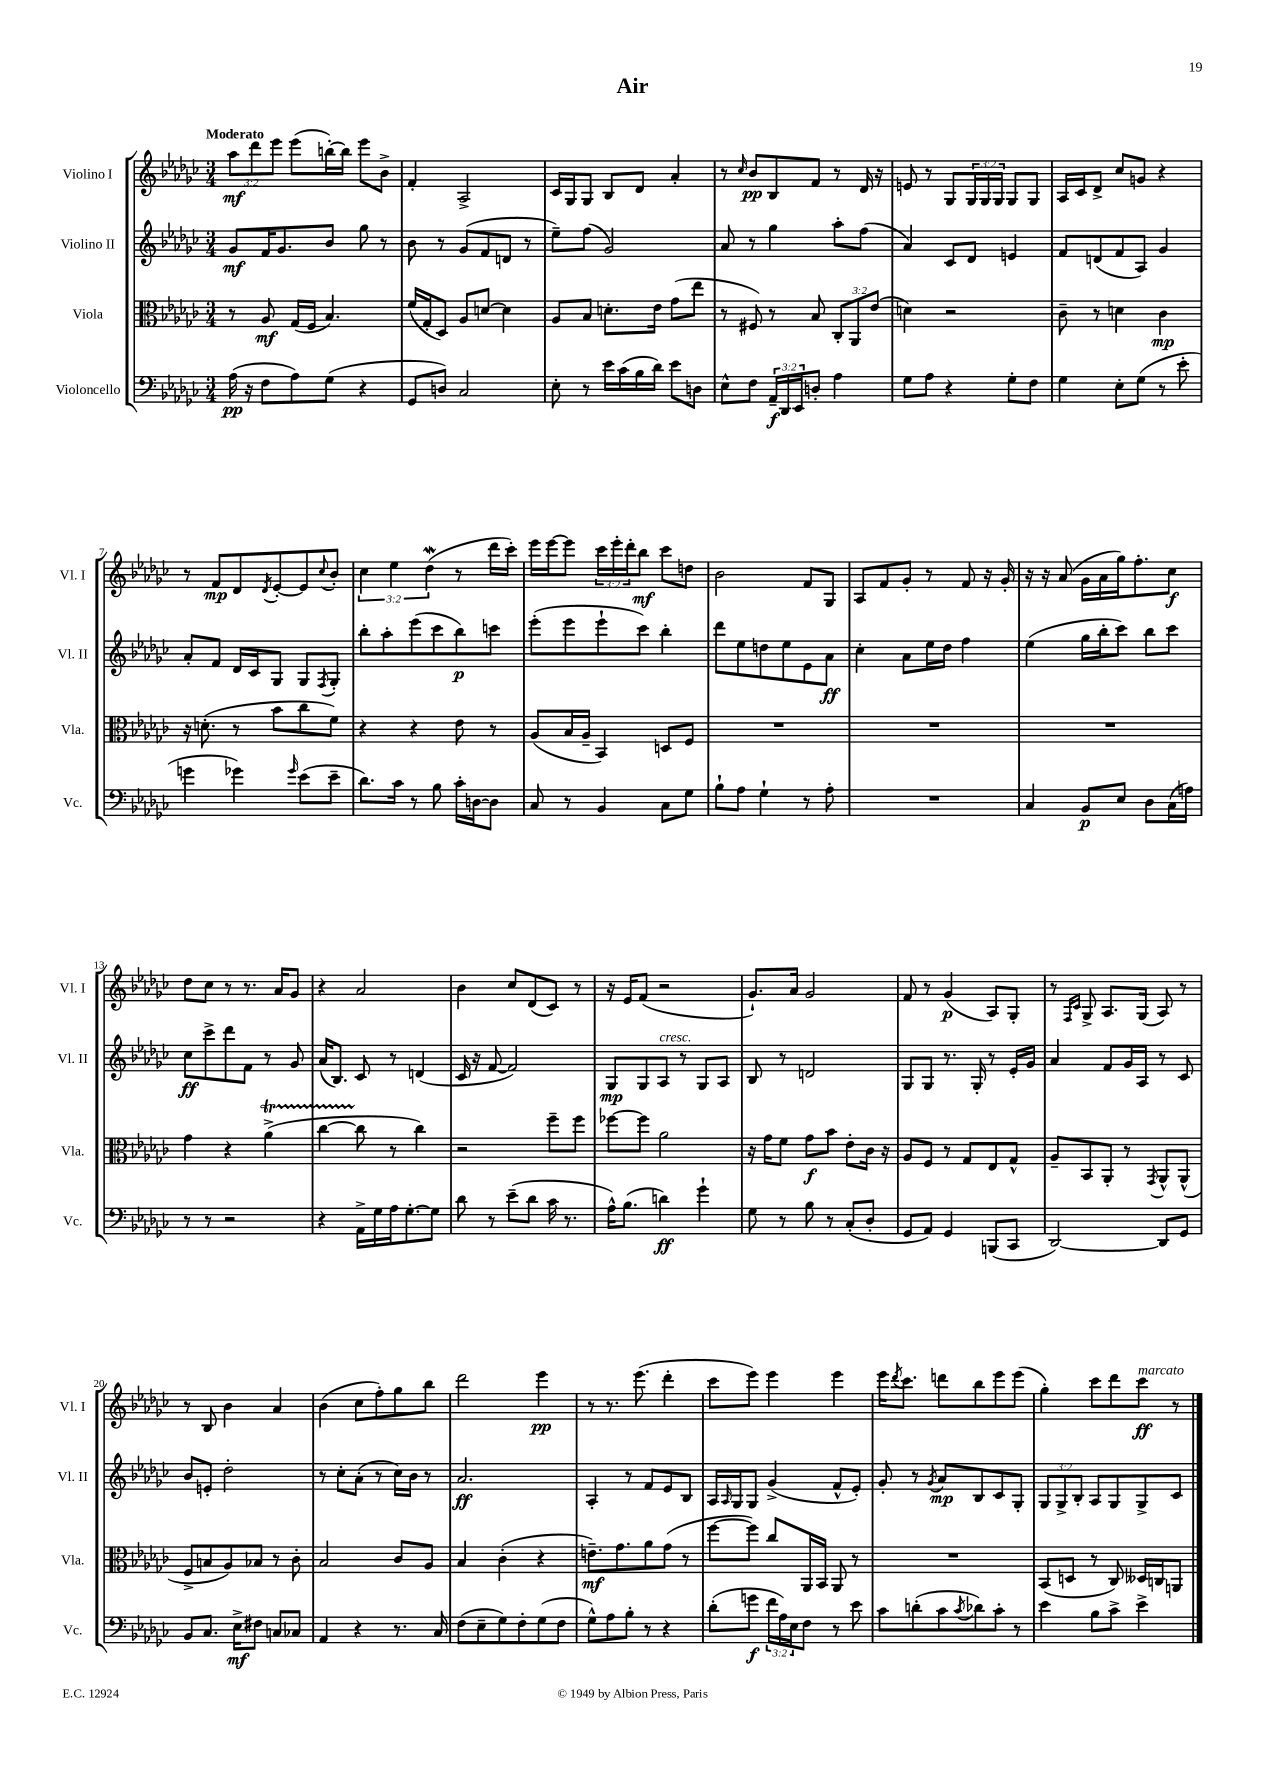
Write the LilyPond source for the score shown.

\header { title = "Air" }
<<
\new StaffGroup <<
\new Staff = "s0" \with { instrumentName = "Violino I" shortInstrumentName = "Vl. I" } {
    \clef treble \key ges \major \numericTimeSignature \time 3/4 \override Staff.TupletNumber.text = #tuplet-number::calc-fraction-text \tempo "Moderato"
    \tuplet 3/2 { aes''8\mf des'''8 ees'''8 } ees'''8( b''16~-.) b''16 ees'''8 bes'8-> |
    f'4-. aes2-> |
    ces'16 ges16 ges8 bes8 des'8 aes'4-. |
    r8 \grace { ces''16 } bes'8\pp bes8 f'8 r8 des'16 r16 |
    e'8 r8 ges8 \tuplet 3/2 { ges16 ges16 ges16 } ges8 ges8 |
    aes16 ces'16 des'8-> ces''8 g'8 r4 |
    r8 f'8\mp des'8 \acciaccatura { des'8 } ees'8~-. ees'8 \appoggiatura { ces''8 } bes'8-. |
    \tuplet 3/2 { ces''4 ees''4 des''4\mordent( } r8 des'''16 ces'''16-.) |
    ees'''16 ees'''16~ ees'''8 \tuplet 3/2 { ces'''16 ees'''16-. des'''16-. } bes''8\mf ces'''8 d''8 |
    bes'2 f'8 ges8 |
    aes8 f'8 ges'8-. r8 f'8 r16 ges'16-. |
    r16 r16 aes'8( ges'16 aes'16 ges''16) f''8.-. ces''8\f |
    des''8 ces''8 r8 r8. aes'16 ges'8 |
    r4 aes'2 |
    bes'4 ces''8 des'8( ces'8) r8 |
    r16 ees'16 f'8( r2 |
    ges'8.-!) aes'16 ges'2 |
    f'8 r8 ges'4\p( aes8) ges8-. |
    r8 \grace { f16 ces'16 } ges8-> aes8. ges16( aes8) r8 |
    r8 bes8 bes'4 aes'4 |
    bes'4( ces''8 f''8-.) ges''8 bes''8 |
    des'''2 ees'''4\pp |
    r8 r8. ees'''8.( des'''4-. |
    ces'''8 ees'''8) ees'''4 ees'''4 |
    ees'''16 \acciaccatura { des'''8 } ces'''8. d'''8 bes''8 ees'''8 ees'''8( |
    ges''4-.) ces'''8 des'''8 ces'''8\ff^\markup { \italic "marcato" } r8 \bar "|." |
}
\new Staff = "s1" \with { instrumentName = "Violino II" shortInstrumentName = "Vl. II" } {
    \clef treble \key ges \major \numericTimeSignature \time 3/4 \override Staff.TupletNumber.text = #tuplet-number::calc-fraction-text
    ges'8\mf f'16 ges'8. bes'8 ges''8 r8 |
    bes'8 r8 ges'8( f'8 d'8 r8 |
    ees''8--) f''8( ges'2) |
    aes'8 r8 ges''4 aes''8-. f''8( |
    aes'4) ces'8 des'8 e'4 |
    f'8 d'8( f'8 aes8) ges'4 |
    aes'8-. f'8 des'16 ces'16 ges8 ges8 \acciaccatura { f8 } ges8-. |
    bes''8-. aes''8-. ees'''8( ces'''8 bes''8\p) c'''8 |
    ees'''8-.( ees'''8 ees'''8-! ces'''8) bes''4-. |
    des'''8 ees''8 d''8 ees''8 ees'8 aes'8\ff |
    ces''4-. aes'8 ees''16 des''16 f''4 |
    ees''4( ges''16 bes''16-. ces'''8) bes''8 ces'''8 |
    ces''8\ff ces'''8-> des'''8 f'8 r8 ges'8 |
    aes'16( bes8.) ces'8 r8 d'4( |
    ces'16 r16 f'8~ f'2) |
    ges8\mp ges8 aes8^\markup { \italic "cresc." } r8 ges8 aes8 |
    bes8 r8 d'2 |
    ges8 ges8 r8. ges16-. r8 ees'16-. ges'16 |
    aes'4 f'8 ges'16 aes16 r8 ces'8 |
    bes'8 e'8-. des''2-. |
    r8 ces''8-. aes'8-.( r8 ces''16) bes'16 r8 |
    aes'2.\ff |
    aes4-. r8 f'8 ees'8 bes8 |
    aes16 \grace { aes16 } ges16 ges8 ges'4->( f'8-^ ees'8-.) |
    ges'8-. r8 \acciaccatura { ges'8 } aes'8\mp bes8 ces'8 ges8-. |
    \tuplet 3/2 { ges8 ges8-> bes8-. } aes8 ges8 ges8-> ces'8 \bar "|." |
}
\new Staff = "s2" \with { instrumentName = "Viola" shortInstrumentName = "Vla." } {
    \clef alto \key ges \major \numericTimeSignature \time 3/4 \override Staff.TupletNumber.text = #tuplet-number::calc-fraction-text
    r8 aes8\mf ges16( f16 bes4.) |
    f'16( ges16-. des8) aes8 d'8~ d'4 |
    aes8 bes8 d'8.-. ees'16 ges'8( ees''8 |
    r8 fis8) r8 bes8 \tuplet 3/2 { ces8-. aes,8 ees'8( } |
    d'4) r2 |
    ces'8-- r8 d'4 ces'4\mp |
    r16 d'8.-.( r8 bes'8 ces''8 f'8) |
    r4 r4 ees'8 r8 |
    aes8( bes16 aes16-- bes,4) d8 f8 |
    R2. |
    R2. |
    R2. |
    ges'4 r4 aes'4->\startTrillSpan( |
    ces''4~ ces''8\stopTrillSpan r8 ces''4) |
    r2 f''8-- f''8 |
    fes''8~ fes''8 aes'2 |
    r16 ges'16 f'8 ges'8\f bes'8 ees'8-. ces'16 r16 |
    aes8 f8 r8 ges8 ees8 ges8-^ |
    aes8-- bes,8 aes,8-. r8 \acciaccatura { ges,8 } aes,8-^ aes,8-^( |
    f8-> b8 aes8) bes8 r8 ces'8-. |
    bes2 ces'8 aes8 |
    bes4 ces'4-.( r4 |
    e'8.--\mf) ges'8. aes'8 ges'8( r8 |
    f''8~ f''8) ces''8 aes,16 bes,16 aes,8 r8 |
    R2. |
    bes,8( d8 r8 ces8) deses16 c16 a,8 \bar "|." |
}
\new Staff = "s3" \with { instrumentName = "Violoncello" shortInstrumentName = "Vc." } {
    \clef bass \key ges \major \numericTimeSignature \time 3/4 \override Staff.TupletNumber.text = #tuplet-number::calc-fraction-text
    aes16\pp( r16 f8 aes8) ges8( r4 |
    ges,8 d8) ces2 |
    ees8-. r8 ees'16 ces'16( bes16 des'16) ees'8 d8 |
    ees8-^ f8 \tuplet 3/2 { aes,16--\f des,16 ees,16 } d8-. aes4 |
    ges8 aes8 r4 ges8-. f8 |
    ges4 ees8-. ges8( r8 ees'8-. |
    g'4 ges'4) \grace { ges'16 } ees'8( ees'8-- |
    des'8.) ces'16 r8 bes8 ces'16-. d16~ d8 |
    ces8 r8 bes,4 ces8 ges8 |
    bes8-! aes8 ges4-! r8 aes8-. |
    R2. |
    ces4 bes,8\p ees8 des8 ces16( a16) |
    r8 r8 r2 |
    r4 aes,16-> ges16 aes16 ges8.~-. ges8 |
    des'8 r8 ees'8--( des'8 ces'16 r8. |
    aes16-^) bes8.( d'4\ff) ges'4-! |
    ges8 r8 bes8 r8 ces8-.( des8-. |
    ges,8 aes,8) ges,4 b,,8( ces,8 |
    des,2~) des,8 ges,8 |
    bes,8 ces8. ees16->\mf fis8 c8 ces8 |
    aes,4 r4 r8. ces16 |
    f8( ees8-- ges8) f8-. ges8( f8 |
    ges8-^) aes8 bes8-. r8 r4 |
    des'8-.( g'8\f \tuplet 3/2 { f'16 aes16) ees16 } f8 r8 ees'8 |
    ces'8 d'8-.( ces'8 \acciaccatura { ces'8 } des'8) ces'8-. r8 |
    ees'4 bes8 ces'8-> ees'4-> \bar "|." |
}
>>
>>
